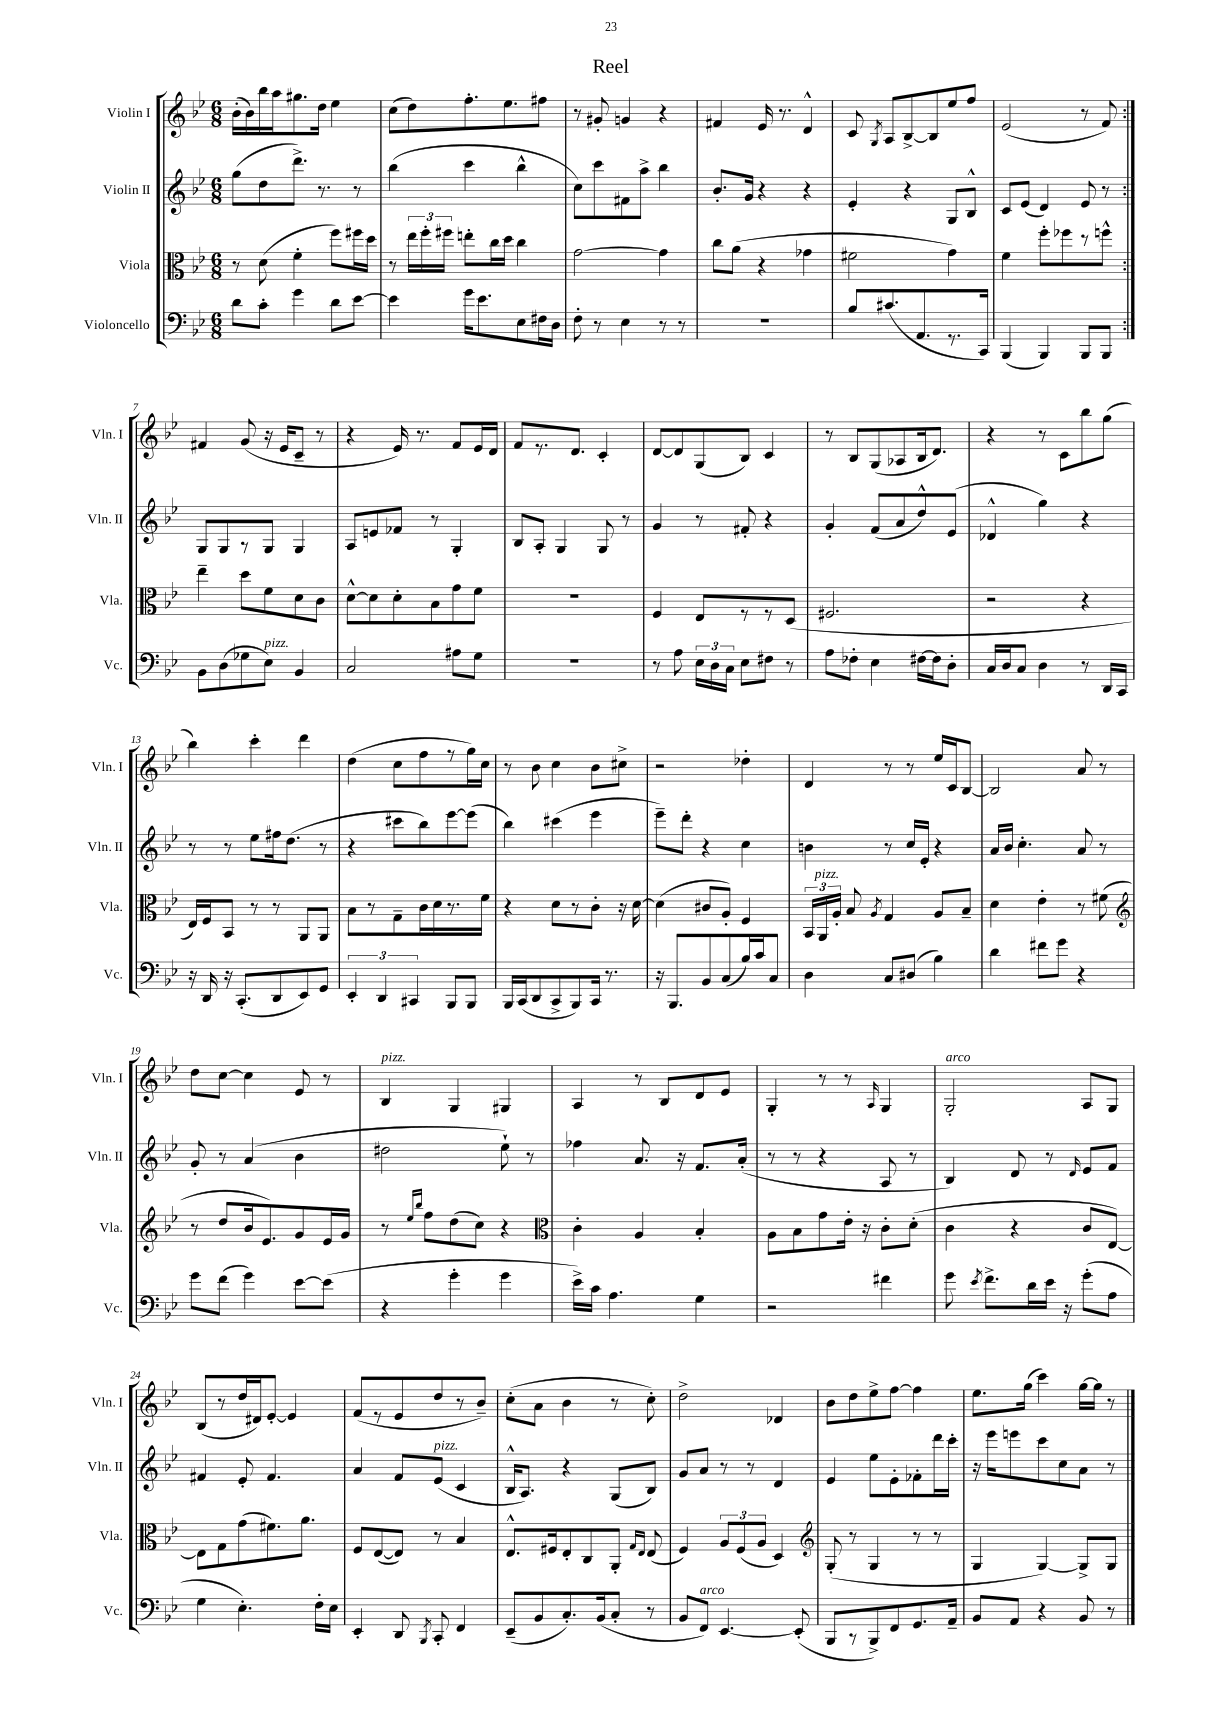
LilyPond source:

\header { title = "Reel" }
<<
\new StaffGroup <<
\new Staff = "s0" \with { instrumentName = "Violin I" shortInstrumentName = "Vln. I" } {
    \clef treble \key bes \major \numericTimeSignature \time 6/8
    \autoBeamOff \repeat volta 2 { bes'16[-.( bes'16) bes''16 a''16 gis''8. d''16] ees''4 |
    c''8[( d''8) f''8.-. ees''8. fis''8] |
    r8 gis'8-. g'4 r4 |
    fis'4 ees'16 r8. d'4-^ |
    c'8 \acciaccatura { g8 } a8[ bes8~-> bes8 ees''8 f''8] |
    ees'2( r8 f'8) | }
    fis'4 g'8( r16 ees'16[ c'8]-- r8 |
    r4 ees'16) r8. f'8[ ees'16 d'16] |
    f'8[ r8. d'8.] c'4-. |
    d'8[~ d'8 g8( bes8]) c'4 |
    r8 bes8[ g8( aes8 bes16 d'8.]) |
    r4 r8 c'8[ bes''8 g''8]( |
    bes''4) c'''4-. d'''4 |
    d''4( c''8[ f''8 r8 g''16) c''16] |
    r8 bes'8 c''4 bes'8[ cis''8]-> |
    r2 des''4-. |
    d'4 r8 r8 ees''16[ c'16 bes8]~ |
    bes2 a'8 r8 |
    d''8[ c''8]~ c''4 ees'8 r8 |
    bes4^\markup { \italic "pizz." } g4 gis4 |
    a4 r8 bes8[ d'8 ees'8] |
    g4-. r8 r8 \grace { a16 } g4 |
    g2-.^\markup { \italic "arco" } a8[ g8] |
    bes8[( r8 d''16 dis'16) ees'8]~-. ees'4 |
    f'8[( r8 ees'8 d''8 r8 bes'8]--) |
    c''8[-.( a'8] bes'4 r8 c''8-.) |
    d''2-> des'4 |
    bes'8[ d''8 ees''8-> f''8]~ f''4 |
    ees''8.[ g''16]( c'''4) g''16[~ g''16] r8 \bar "|." |
}
\new Staff = "s1" \with { instrumentName = "Violin II" shortInstrumentName = "Vln. II" } {
    \clef treble \key bes \major \numericTimeSignature \time 6/8
    \autoBeamOff \repeat volta 2 { g''8[( d''8 d'''8.]->) r8. r8 |
    bes''4( c'''4 bes''4-^ |
    c''8[) c'''8 fis'8 a''8]-> bes''4 |
    bes'8.[-. g'16] r4 r4 |
    ees'4-. r4 g8[ bes8]-^ |
    c'8[ ees'8]( d'4) ees'8 r8 | }
    g8[ g8 r8 g8] g4 |
    a8[ e'8 fes'8] r8 g4-. |
    bes8[ a8]-. g4 g8 r8 |
    g'4 r8 fis'8-. r4 |
    g'4-. f'8[( a'8 d''8-^) ees'8]( |
    des'4-^ g''4) r4 |
    r8 r8 ees''8[ fis''16 d''8.]( r8 |
    r4 cis'''8[ bes''8) ees'''8~ ees'''8]( |
    bes''4) cis'''4( ees'''4 |
    ees'''8[--) d'''8]-. r4 c''4 |
    b'4 r8 c''16[ ees'16]-. r4 |
    a'16[ bes'16] c''4.-. a'8 r8 |
    g'8-. r8 a'4( bes'4 |
    dis''2 ees''8-!) r8 |
    fes''4 a'8. r16 f'8.[ a'16]-.( |
    r8 r8 r4 a8 r8 |
    bes4) d'8 r8 \grace { d'16 } ees'8[ f'8] |
    fis'4 ees'8-. fis'4. |
    a'4 f'8[ ees'8]^\markup { \italic "pizz." }( c'4 |
    bes16[-^ a8.]) r4 g8[( bes8]) |
    g'8[ a'8] r8 r8 d'4 |
    ees'4 ees''8[ ees'8-. fes'8-. d'''16 c'''16]-. |
    r16 ees'''16[ e'''8 c'''8 c''8 a'8] r8 \bar "|." |
}
\new Staff = "s2" \with { instrumentName = "Viola" shortInstrumentName = "Vla." } {
    \clef alto \key bes \major \numericTimeSignature \time 6/8
    \autoBeamOff \repeat volta 2 { r8 d'8( f'4-. f''8[) fis''16 d''16] |
    r8 \tuplet 3/2 { ees''16[ f''16-. fis''16] } e''8[-. c''16 d''16] c''4 |
    g'2~ g'4 |
    c''8[ a'8]( r4 ges'4 |
    fis'2 g'4) |
    f'4 f''8[-. fes''8 r8 f''8]-^ | }
    ees''4-- d''8[ f'8 d'8 c'8] |
    d'8[~-^ d'8 d'8-. bes8 g'8 f'8] |
    R2. |
    f4 ees8[ r8 r8 d8]( |
    fis2. |
    r2 r4 |
    ees16[) f16 bes,8] r8 r8 a,8[ a,8] |
    bes8[ r8 g8-- c'16 d'16 r8. f'16] |
    r4 d'8[ r8 c'8]-. r16 d'16~ |
    d'4( cis'8[ a8]-.) f4 |
    \tuplet 3/2 { bes,16[ a,16^\markup { \italic "pizz." } a16]-. } bes8 \acciaccatura { a8 } g4 a8[ bes8]-- |
    d'4 ees'4-. r8 fis'8( |
    \clef treble r8 d''8[ bes'16 ees'8.) g'8 ees'16 g'16] |
    r8 \grace { ees''16[ bes''16] } f''8[ d''8( c''8]) r4 |
    \clef alto c'4-. a4 bes4-. |
    a8[ bes8 g'8 ees'16]-. r16 c'8[-. d'8]-.( |
    c'4 r4 c'8[ ees8]~) |
    ees8[ g8 g'8( fis'8.) a'8.] |
    f8[ ees8~( ees8]) r8 bes4 |
    ees8.[-^ fis16 ees8-. c8 a,8]-. \grace { g16[ ees16] } ees8( |
    f4) \tuplet 3/2 { a8[ f8( a8] } d4) |
    \clef treble g8-.( r8 g4 r8 r8 |
    g4 g4~) g8[-> g8] \bar "|." |
}
\new Staff = "s3" \with { instrumentName = "Violoncello" shortInstrumentName = "Vc." } {
    \clef bass \key bes \major \numericTimeSignature \time 6/8
    \autoBeamOff \repeat volta 2 { d'8[ c'8]-. g'4 d'8[ ees'8]~ |
    ees'4 g'16[ ees'8. ees8 fis16 d16] |
    f8-. r8 ees4 r8 r8 |
    R2. |
    bes8[ cis'8.( a,8. r8. c,16]) |
    bes,,4( bes,,4) bes,,8[ bes,,8] | }
    bes,8[ d8( ges8 ees8]^\markup { \italic "pizz." }) bes,4 |
    c2 ais8[ g8] |
    R2. |
    r8 a8 \tuplet 3/2 { ees16[ d16 c16] } ees8[ fis8] r8 |
    a8[ fes8]-. ees4 fis16[~ fis16 d8]-. |
    c16[ d16 c8] d4 r8 d,16[ c,16] |
    r16 d,16 r16 c,8.[-.( d,8 ees,8) g,8] |
    \tuplet 3/2 { ees,4-. d,4 cis,4 } bes,,8[ bes,,8] |
    bes,,16[ c,16( d,8 c,8-> bes,,8) c,16] r8. |
    r16 bes,,8.[ bes,8 c8( bes16) c'16 c8] |
    d4 c8[ dis8]( bes4) |
    d'4 fis'8[ g'8] r4 |
    g'8[ f'8]( g'4) ees'8[~ ees'8]( |
    r4 g'4-. g'4 |
    ees'16[->) c'16] a4. g4 |
    r2 fis'4 |
    g'8 \acciaccatura { ees'8 } f'8.[-> d'16 ees'16] r16 g'8[-.( a8] |
    g4 ees4.-.) f16[-. ees16] |
    ees,4-. d,8 \acciaccatura { bes,,8 } c,8-. f,4 |
    ees,8[--( bes,8 c8.-.) bes,16( c8]-. r8 |
    bes,8[ f,8]^\markup { \italic "arco" }) ees,4.~ ees,8-.( |
    bes,,8[ r8 bes,,8->) f,8 g,8. a,16]-- |
    bes,8[ a,8] r4 bes,8 r8 \bar "|." |
}
>>
>>
